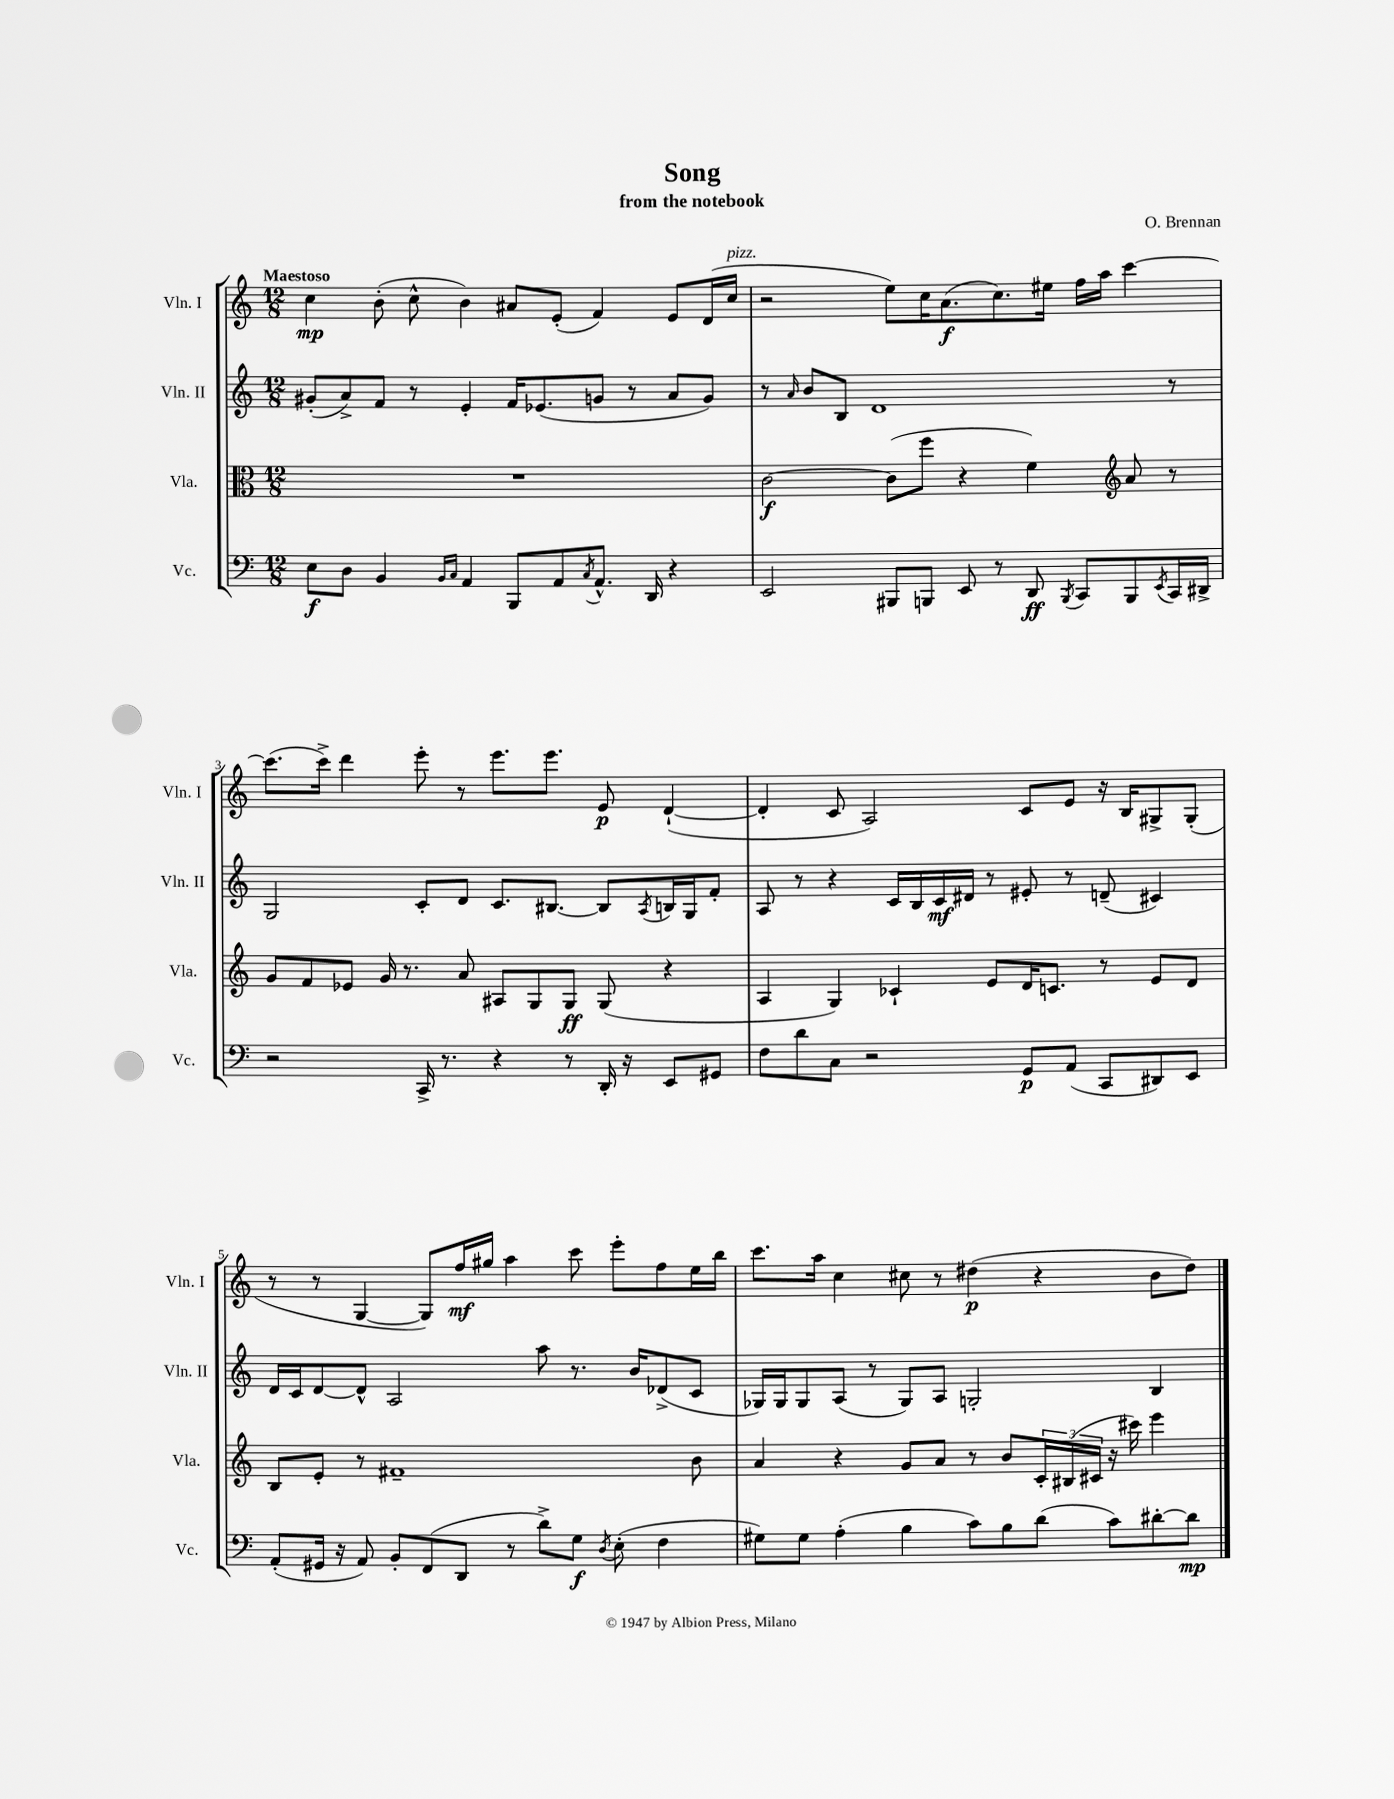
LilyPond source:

\header { title = "Song" composer = "O. Brennan" subtitle = "from the notebook" }
<<
\new StaffGroup <<
\new Staff = "s0" \with { instrumentName = "Vln. I" shortInstrumentName = "Vln. I" } {
    \clef treble \key c \major \numericTimeSignature \time 12/8 \tempo "Maestoso"
    c''4\mp b'8-.( c''8-^ b'4) ais'8 e'8-.( f'4) e'8 d'16( c''16^\markup { \italic "pizz." } |
    r2 e''8) c''16 a'8.\f( c''8.) eis''16 f''16 a''16 c'''4~ |
    c'''8.( c'''16->) d'''4 e'''8-. r8 e'''8. e'''8. e'8\p d'4~-!( |
    d'4-. c'8 a2) c'8 e'8 r16 b16 gis8-> gis8-.( |
    r8 r8 g4~ g8) f''16\mf gis''16 a''4 c'''8 e'''8-. f''8 e''16 b''16 |
    c'''8. a''16 c''4 cis''8 r8 dis''4\p( r4 b'8 dis''8) \bar "|." |
}
\new Staff = "s1" \with { instrumentName = "Vln. II" shortInstrumentName = "Vln. II" } {
    \clef treble \key c \major \numericTimeSignature \time 12/8
    gis'8-.( a'8->) f'8 r8 e'4-. f'16 ees'8.( g'8 r8 a'8 g'8) |
    r8 \grace { a'16 } b'8 b8 d'1 r8 |
    g2 c'8-. d'8 c'8. bis8.~ bis8 \acciaccatura { a8 } b16 g16 f'8-. |
    a8 r8 r4 c'16 b16 c'16\mf dis'16 r8 eis'8-. r8 d'8--( cis'4) |
    d'16 c'16 d'8~ d'8-^ a2 a''8 r8. b'16 des'8->( c'8 |
    ges16) ges16 ges8 a8( r8 ges8) a8 g2-. b4 \bar "|." |
}
\new Staff = "s2" \with { instrumentName = "Vla." shortInstrumentName = "Vla." } {
    \clef alto \key c \major \numericTimeSignature \time 12/8
    R1. |
    c'2~\f c'8( f''8 r4 f'4) \clef treble a'8 r8 |
    g'8 f'8 ees'8 g'16 r8. a'8 ais8 g8 g8\ff g8( r4 |
    a4 g4) ces'4-! e'8 d'16 c'8. r8 e'8 d'8 |
    b8 e'8-. r8 fis'1-- b'8 |
    a'4 r4 g'8 a'8 r8 b'8 \tuplet 3/2 { c'16-. bis16( cis'16 } r16 cis'''16) e'''4 \bar "|." |
}
\new Staff = "s3" \with { instrumentName = "Vc." shortInstrumentName = "Vc." } {
    \clef bass \key c \major \numericTimeSignature \time 12/8
    e8\f d8 b,4 \grace { b,16 c16 } a,4 b,,8 a,8 \acciaccatura { c8 } a,8.-^ d,16 r4 |
    e,2 bis,,8 b,,8 e,8 r8 d,8\ff \acciaccatura { b,,8 } c,8 b,,8 \acciaccatura { e,8 } c,16 dis,16-> |
    r2 c,16-> r8. r4 r8 d,16-. r16 e,8 gis,8 |
    f8 d'8 c8 r2 g,8\p a,8( c,8 dis,8) e,8 |
    a,8-.( gis,16 r16 a,8) b,8-. f,8( d,8 r8 d'8->) g8\f \acciaccatura { d8 } e8-.( f4 |
    gis8) gis8 a4-.( b4 c'8) b8 d'8( c'8) dis'8~-. dis'8\mp \bar "|." |
}
>>
>>
